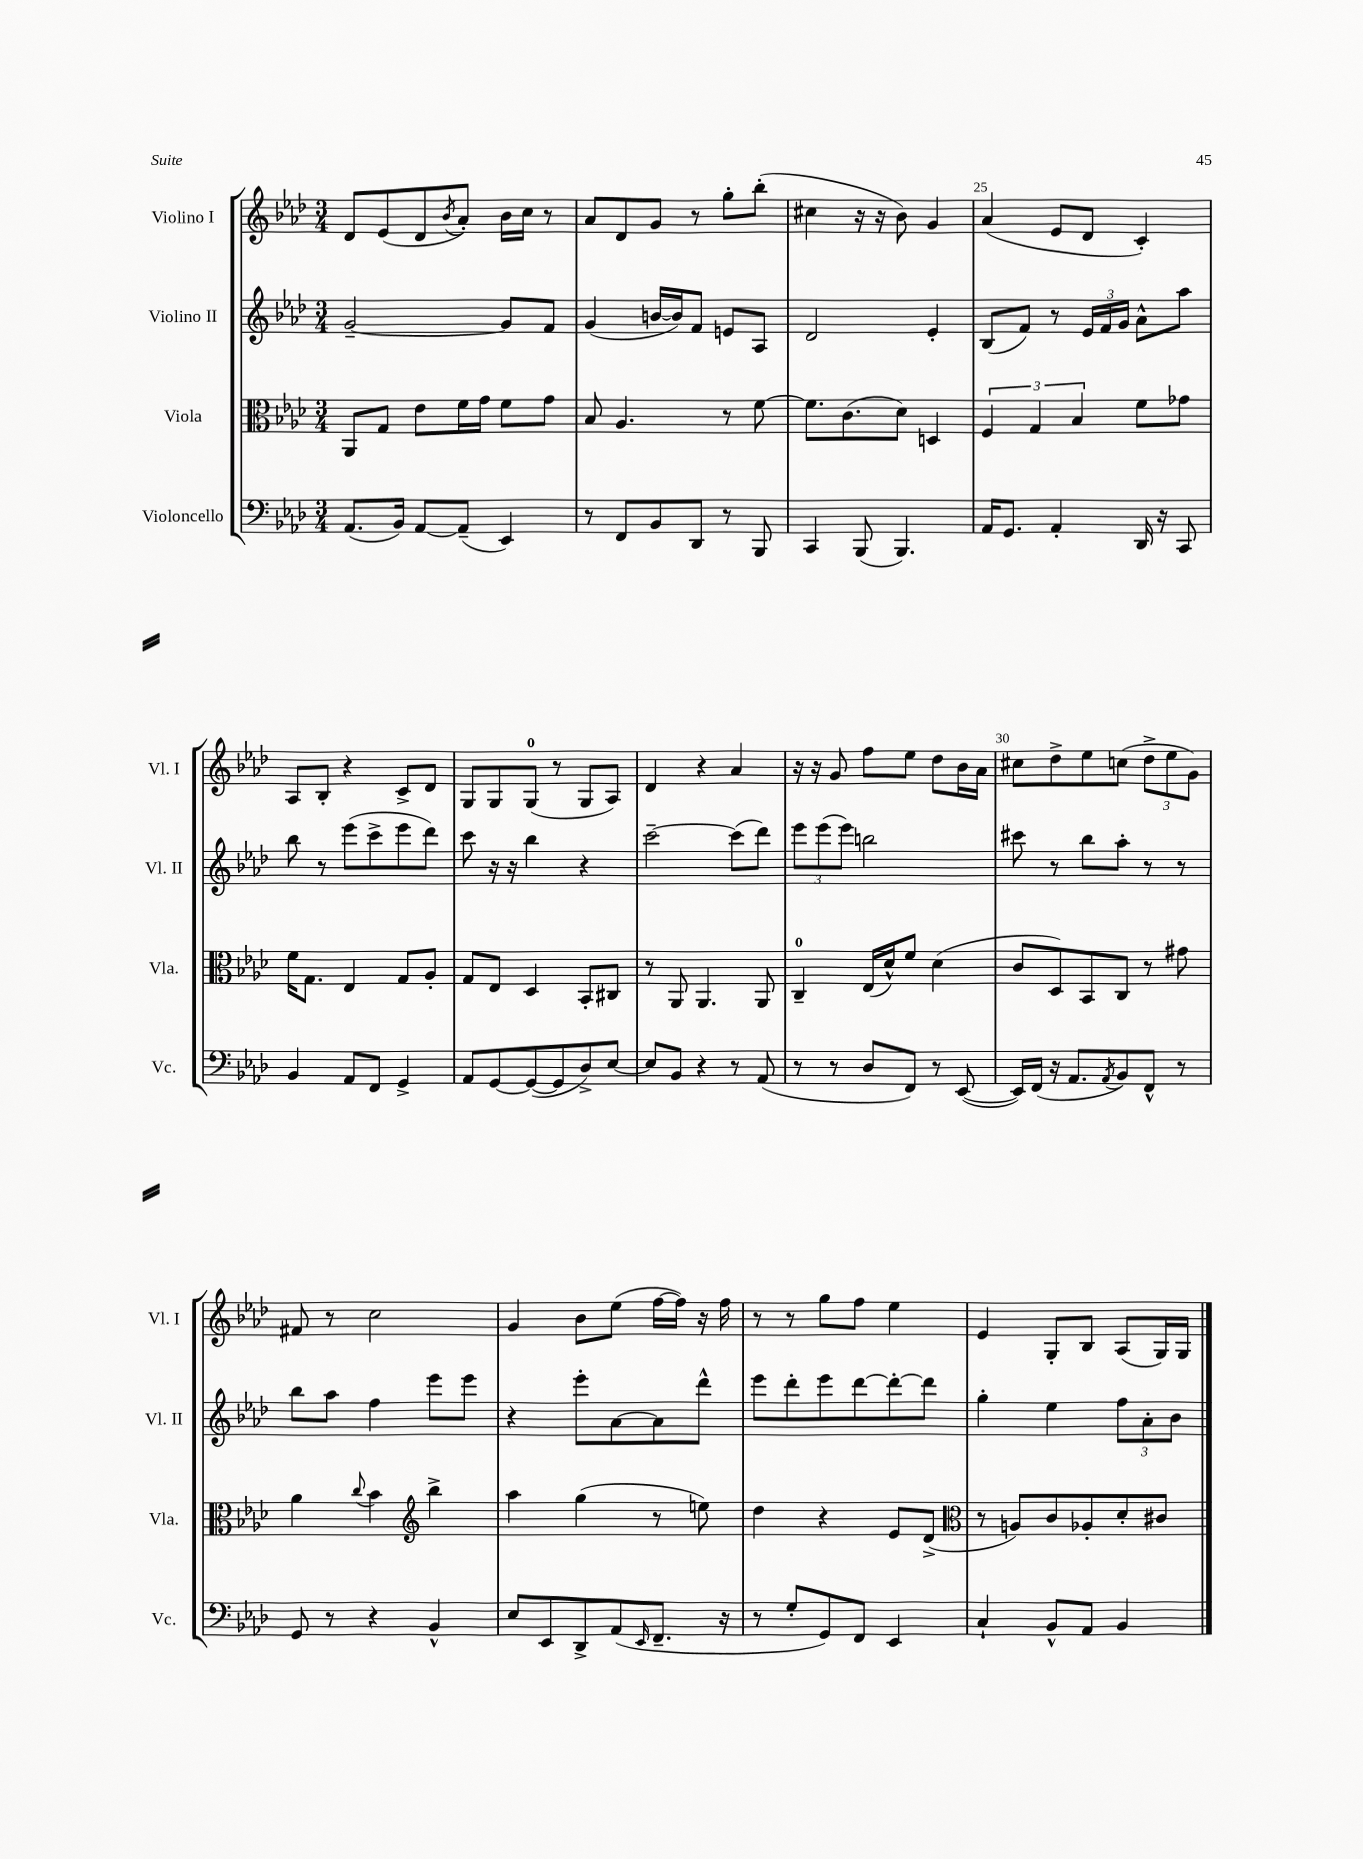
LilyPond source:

<<
\new StaffGroup <<
\new Staff = "s0" \with { instrumentName = "Violino I" shortInstrumentName = "Vl. I" } {
    \clef treble \key aes \major \numericTimeSignature \time 3/4
    des'8 ees'8( des'8 \acciaccatura { bes'8 } aes'8-.) bes'16 c''16 r8 |
    aes'8 des'8 g'8 r8 g''8-. bes''8-.( |
    cis''4 r16 r16 bes'8) g'4 |
    aes'4( ees'8 des'8 c'4-.) |
    aes8 bes8-. r4 c'8-> des'8 |
    g8 g8 g8-0( r8 g8 aes8) |
    des'4 r4 aes'4 |
    r16 r16 g'8 f''8 ees''8 des''8 bes'16 aes'16 |
    cis''8 des''8-> ees''8 c''8( \tuplet 3/2 { des''8-> ees''8 g'8) } |
    fis'8 r8 c''2 |
    g'4 bes'8 ees''8( f''16~ f''16) r16 f''16 |
    r8 r8 g''8 f''8 ees''4 |
    ees'4 g8-. bes8 aes8( g16) g16 \bar "|." |
}
\new Staff = "s1" \with { instrumentName = "Violino II" shortInstrumentName = "Vl. II" } {
    \clef treble \key aes \major \numericTimeSignature \time 3/4
    g'2~-- g'8 f'8 |
    g'4( b'16~ b'16) f'8 e'8 aes8 |
    des'2 ees'4-. |
    bes8( f'8) r8 \tuplet 3/2 { ees'16 f'16 g'16 } aes'8-^ aes''8 |
    bes''8 r8 ees'''8( c'''8-> ees'''8 des'''8) |
    c'''8 r16 r16 bes''4 r4 |
    c'''2~-- c'''8( des'''8) |
    \tuplet 3/2 { ees'''8 ees'''8( ees'''8) } b''2 |
    cis'''8 r8 bes''8 aes''8-. r8 r8 |
    bes''8 aes''8 f''4 ees'''8 ees'''8 |
    r4 ees'''8-. aes'8~ aes'8 des'''8-^ |
    ees'''8 des'''8-. ees'''8 des'''8~ des'''8~-. des'''8 |
    g''4-. ees''4 \tuplet 3/2 { f''8 aes'8-. bes'8 } \bar "|." |
}
\new Staff = "s2" \with { instrumentName = "Viola" shortInstrumentName = "Vla." } {
    \clef alto \key aes \major \numericTimeSignature \time 3/4
    aes,8 g8 ees'8 f'16 g'16 f'8 g'8 |
    bes8 aes4. r8 f'8~ |
    f'8. c'8.( des'8) d4 |
    \tuplet 3/2 { f4 g4 bes4 } f'8 ges'8 |
    f'16 g8. ees4 g8 aes8-. |
    g8 ees8 des4 bes,8-. cis8 |
    r8 aes,8 aes,4. aes,8 |
    c4-0-- ees16( des'16-^) f'8 des'4( |
    c'8 des8) bes,8 c8 r8 gis'8 |
    aes'4 \appoggiatura { c''8 } bes'4 \clef treble bes''4-> |
    aes''4 g''4( r8 e''8) |
    des''4 r4 ees'8 des'8->( |
    \clef alto r8 a8) c'8 aes8-. des'8-. cis'8 \bar "|." |
}
\new Staff = "s3" \with { instrumentName = "Violoncello" shortInstrumentName = "Vc." } {
    \clef bass \key aes \major \numericTimeSignature \time 3/4
    aes,8.( bes,16) aes,8~ aes,8--( ees,4) |
    r8 f,8 bes,8 des,8 r8 bes,,8 |
    c,4 bes,,8( bes,,4.) |
    aes,16 g,8. aes,4-. des,16 r16 c,8 |
    bes,4 aes,8 f,8 g,4-> |
    aes,8 g,8~ g,8~( g,8 des8->) ees8~ |
    ees8 bes,8 r4 r8 aes,8( |
    r8 r8 des8 f,8) r8 ees,8~( |
    ees,16) f,16( r16 aes,8. \acciaccatura { aes,8 } bes,8) f,8-^ r8 |
    g,8 r8 r4 bes,4-^ |
    ees8 ees,8 des,8-> aes,8( \grace { ees,16 } f,8.-- r16 |
    r8 g8-. g,8) f,8 ees,4 |
    c4-! bes,8-^ aes,8 bes,4 \bar "|." |
}
>>
>>
\layout { \context { \Score currentBarNumber = #22 \override BarNumber.break-visibility = ##(#f #t #t) barNumberVisibility = #(every-nth-bar-number-visible 5) } }
